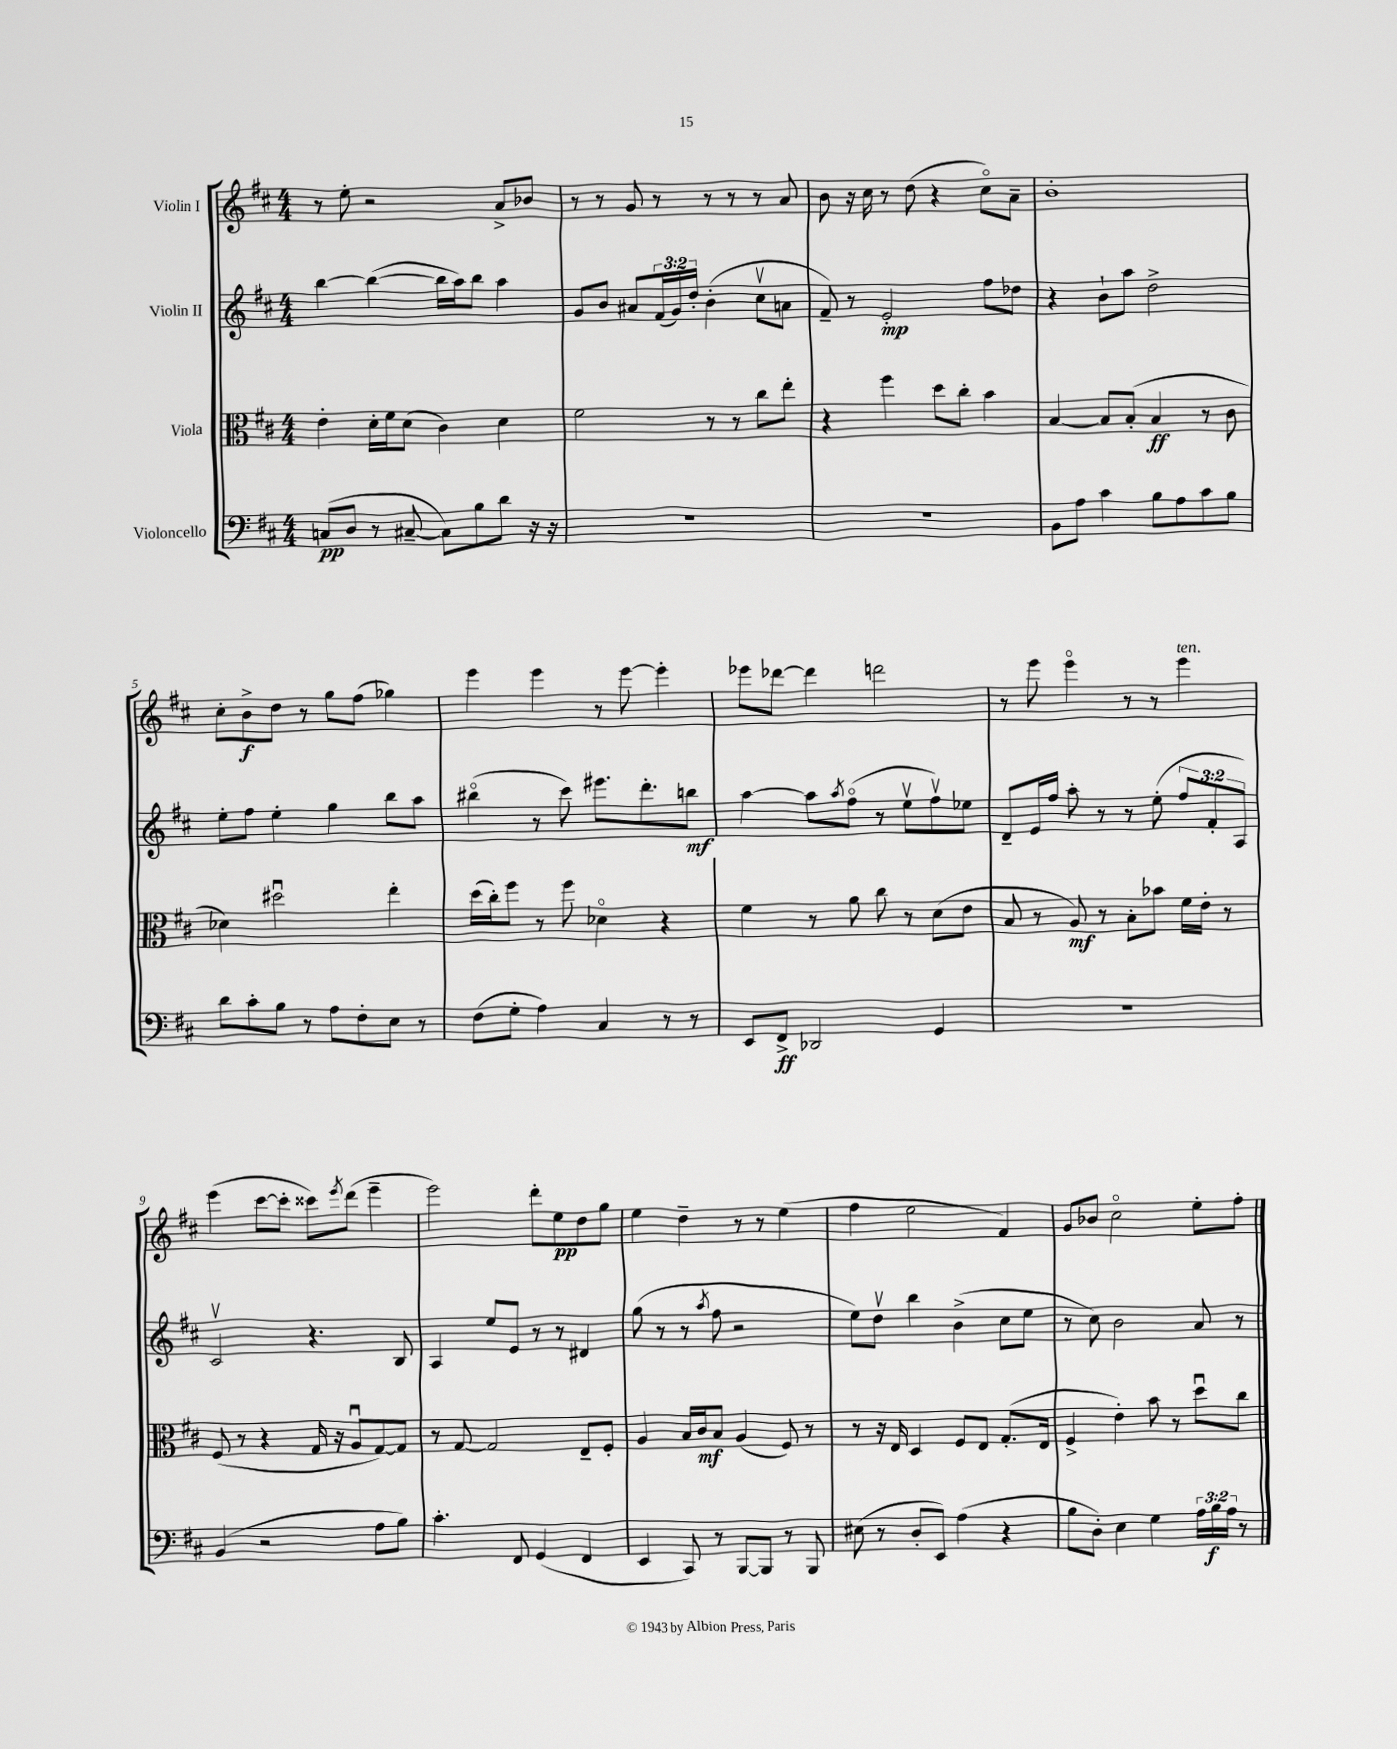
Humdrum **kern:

**kern	**kern	**kern	**kern
*staff4	*staff3	*staff2	*staff1
*clefF4	*clefC3	*clefG2	*clefG2
*k[f#c#]	*k[f#c#]	*k[f#c#]	*k[f#c#]
*M4/4	*M4/4	*M4/4	*M4/4
(8C	4e'	[4bb	8r
8D	.	.	8ee'
8r	16d'	(4bb_	2r
.	16f#	.	.
[8C#~	(8d	.	.
8C#])	4c#)	16bb]	.
.	.	16aa)	.
8B	.	8bb	.
8d	4d	4aa	8a^
16r	.	.	8b-
16r	.	.	.
=	=	=	=
1r	2f#	8g	8r
.	.	8b	8r
.	.	8a#	8g
.	.	(24f#	8r
.	.	24g)	.
.	.	24dd'	.
.	8r	(4b'	8r
.	8r	.	8r
.	8cc#	8cc#v	8r
.	8ee'	8a	8a
=	=	=	=
1r	4r	8f#~)	8b
.	.	8r	16r
.	.	.	16cc#
.	4ff#	2e'	8r
.	.	.	(8dd
.	8dd	.	4r
.	8cc#'	.	.
.	4b	8ff#	8cc#o)
.	.	8dd-	8a~
=	=	=	=
8BB	[4B	4r	1b'
8A	.	.	.
4c#	8B]	8b`	.
.	(8B'	8aa	.
8B	4B	2dd^	.
8A	.	.	.
8c#	8r	.	.
8B	8c#	.	.
=	=	=	=
8d	4d-)	8ee'	8cc#'
8c#'	.	8ff#	8b^
8B	2dd#u	4ee'	8dd
8r	.	.	8r
8A	.	4gg	8gg
8F#'	.	.	(8ff#
8E	4ee'	8bb	4gg-)
8r	.	8aa	.
=	=	=	=
(8F#	(16dd	(4bb#o	4eee
.	16cc#')	.	.
8G'	8ff#	.	.
4A)	8r	8r	4eee
.	8ff#	8ccc#)	.
4C#	4d-o	8.eee#	8r
.	.	.	[8eee
.	.	8.ddd'	.
8r	4r	.	4eee']
8r	.	8bb	.
=	=	=	=
8EE	4f#	[4aa	8eee-
8FF#^	.	.	[8ddd-
2DD-	8r	8aa]	4ddd-]
.	.	8qaa	.
.	8a	(8ff#o	.
.	8cc#	8r	2ddd
.	8r	8eev	.
4GG	(8d	8ff#v)	.
.	8e	8ee-	.
=	=	=	=
1r	8B	8d~	8r
.	8r	16e	8eee
.	.	16ff#	.
.	8A)	8aa'	4eeeo
.	8r	8r	.
.	8B'	8r	8r
.	8b-	(8ee'	8r
.	16f#	12ff#	4eee
.	16e'	.	.
.	.	12f#'	.
.	8r	.	.
.	.	12A)	.
=	=	=	=
(4BB	(8F#	2c#v	(4eee
.	8r	.	.
2r	4r	.	[8ccc#
.	.	.	8ccc#']
.	16G	4.r	8ccc##)
.	16r	.	.
.	.	.	8qeee
.	8Au	.	(8ddd
8A	[8G)	.	4eee~
8B)	8G]	8B	.
=	=	=	=
4.c#'	8r	4A	2eee)
.	[8G	.	.
.	2G]	8ee	.
8FF#	.	8e	.
(4GG	.	8r	8ddd'
.	.	8r	8ee
4FF#	8E~	4d#	8dd
.	8F#'	.	8gg
=	=	=	=
4EE	4A	(8gg	4ee
.	.	8r	.
8CC#)	16B	8r	4dd~
.	16c#	.	.
.	.	8qaa	.
8r	8B	8ff#	.
[8BBB	(4A	2r	8r
8BBB]	.	.	8r
8r	8F#)	.	(4ee
8BBB	8r	.	.
=	=	=	=
(8E#	8r	8ee)	4ff#
8r	16r	8ddv	.
.	16E	.	.
8D'	4D	4bb	2ee
8EE)	.	.	.
(4A	8F#	(4b^	.
.	8E	.	.
4r	(8.G'	8cc#	4f#)
.	.	8ee	.
.	16E	.	.
=	=	=	=
8B	4F#^	8r	8g
8D')	.	8cc#)	8b-
4E	4e')	2b	2cc#o
4G	8b	.	.
.	8r	.	.
24A	8ddu	8a	8ee'
24B	.	.	.
24A	.	.	.
8r	8cc#	8r	8ff#'
==	==	==	==
*-	*-	*-	*-
